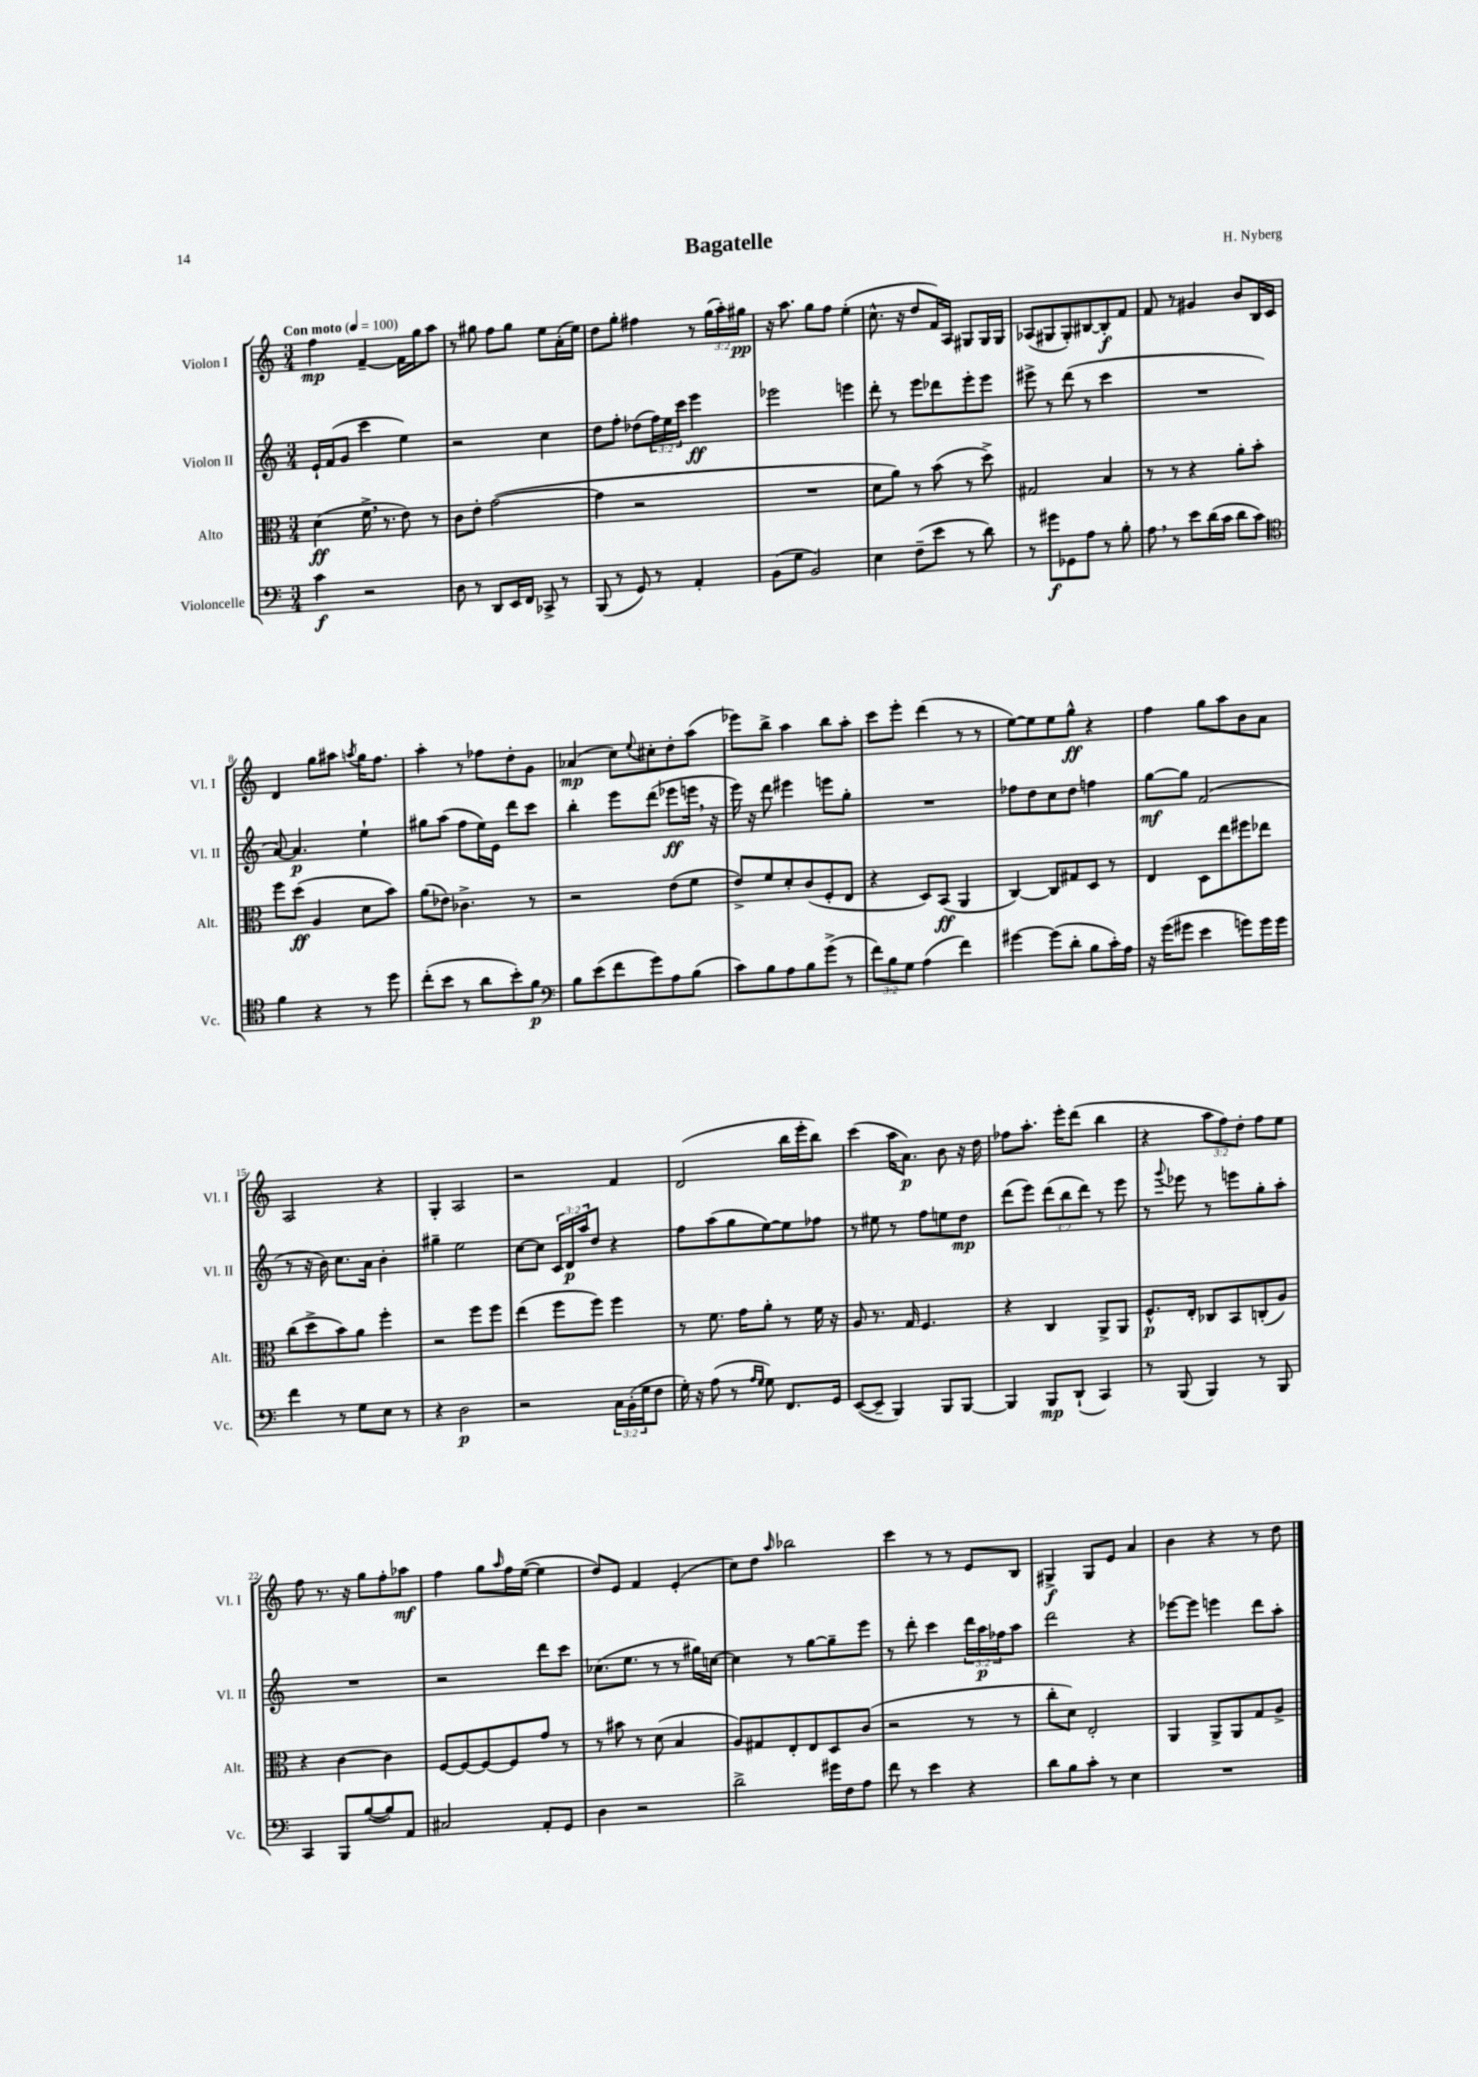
\header { title = "Bagatelle" composer = "H. Nyberg" }
<<
\new StaffGroup <<
\new Staff = "s0" \with { instrumentName = "Violon I" shortInstrumentName = "Vl. I" } {
    \clef treble \key c \major \numericTimeSignature \time 3/4 \override Staff.TupletNumber.text = #tuplet-number::calc-fraction-text \tempo "Con moto" 4 = 100
    f''4\mp f'4~-- f'16 g''16 a''8 |
    r8 gis''8 f''8 gis''8 e''8 a'16-.( e''16) |
    d''8 g''8-. fis''4 r8 \tuplet 3/2 { g''16( a''16-.) gis''16\pp } |
    r16 a''8. g''8 f''8 e''4-.( |
    c''8.-^ r16 d''8 f'16) a16 gis8 gis16 gis16 |
    aes8( gis8 gis8-.) bis8~ bis8-.\f f'8 |
    f'8 r8 gis'4 b'8 b16 c'16 |
    d'4 g''8 ais''8 \acciaccatura { a''8 } g''16 f''8. |
    a''4-. r8 fes''8 d''8-. g'8 |
    aes'4\mp( c''8) \appoggiatura { e''8 } cis''8-. d''8-. a''8( |
    ees'''8) b''8-> a''4 b''8 a''8-. |
    c'''8 e'''8-. d'''4( r8 r8 |
    e''8~) e''8 e''8 g''8-^\ff r4 |
    f''4 g''8 a''8 b'8 a'8 |
    a2 r4 |
    g4-. a2 |
    r2 f'4 |
    d'2( b''16 e'''16-. b''8) |
    c'''4( a''16 a'8.\p) b'8 r16 d''16 |
    fes''8 a''8.-. e'''16-. d'''8( b''4 |
    r4 \tuplet 3/2 { a''8 f''8) d''8-. } f''8 e''8 |
    f''8 r8. r16 g''8 f''8-. aes''8\mf |
    f''4 g''8 \grace { a''16 } f''16 e''16~( e''4 |
    d''8) e'8 f'4 e'4-.( |
    c''8) d''8 \grace { a''16 } bes''2 |
    c'''4 r8 r8 e'8 b8 |
    gis4->\f gis8 e'8 a'4 |
    b'4 r4 r8 d''8 \bar "|." |
}
\new Staff = "s1" \with { instrumentName = "Violon II" shortInstrumentName = "Vl. II" } {
    \clef treble \key c \major \numericTimeSignature \time 3/4 \override Staff.TupletNumber.text = #tuplet-number::calc-fraction-text
    e'16-! f'16( g'8 c'''4 e''4) |
    r2 c''4 |
    d''8 f''8-. des''8( \tuplet 3/2 { f''16) e''16 c'''16 } e'''4\ff |
    ees'''2 e'''4 |
    d'''8-. r8 e'''8 des'''8 e'''8-. e'''8 |
    eis'''8-> r8 d'''8( r8 c'''4 |
    R2. |
    a'8~) a'4.\p e''4-! |
    gis''8 a''8( f''8 e''16) e'16 d'''8 c'''8 |
    b''4-. e'''8 d'''8( ees'''8\ff e'''16 \breathe r16 |
    e'''16) r16 d'''8 eis'''4 e'''8 g''8-. |
    R2. |
    fes''8 d''8 c''8 d''8 f''4 |
    g''8~\mf g''8 f'2( |
    r8 r16 b'16) c''8. a'16 b'4-. |
    gis''4-- e''2 |
    c''8~ c''8 \tuplet 3/2 { c'16 d'16\p a''16 } d''8 r4 |
    f''8 a''8( g''8 e''8~) e''8 fes''8 |
    r8 eis''8 r8 f''8 e''8 d''8\mp |
    d'''8( e'''8) \tuplet 3/2 { d'''8( b''8 d'''8) } r8 e'''8 |
    r8 \appoggiatura { g'''8 } ees'''8 r8 e'''8 g''8-. a''8-. |
    R2. |
    r2 d'''8 c'''8 |
    ces''8.( e''8. r8 r8 gis''16) c''16~ |
    c''4 r8 g''8~ g''8-- e'''8 |
    r8 d'''8-. c'''4 \tuplet 3/2 { d'''16 a''16\p fes''16 } a''8 |
    d'''2 r4 |
    ees'''8~ ees'''8 e'''4 d'''8 a''8-. \bar "|." |
}
\new Staff = "s2" \with { instrumentName = "Alto" shortInstrumentName = "Alt." } {
    \clef alto \key c \major \numericTimeSignature \time 3/4
    d'4\ff( f'16-> \breathe r8. e'8) r8 |
    c'8 e'8-. g'2~( |
    g'4 r2 |
    R2. |
    d'8 a'8) r8 b'8( r8 d''8->) |
    gis2 b4 |
    r8 r8 r4 a'8-. b'8-. |
    f''8 d''8\ff( a4 d'8 b'8) |
    a'8( ees'8) ces'4.-> r8 |
    r2 e'8( f'8 |
    e'8->) f'8 d'8-. c'8( f8-. e8 |
    r4 d8) b,8\ff( a,4 |
    c4~) c8 gis8 d8 r8 |
    e4 d8 e''8 fis''8 ees''8 |
    c''8( d''8-> b'8) a'8 f''4-. |
    r2 f''8 f''8 |
    e''4( f''8 f''8) f''4 |
    r8 f'8. g'16 a'8-. r8 f'16 r16 |
    a8 r8. g16 f4. |
    r4 c4 a,8-> a,8 |
    f8.-^\p e16-. ces8 b,8 c8-.( a8) |
    r4 c'4~ c'4 |
    f8~ f8~ f8~ f8 g'8 r8 |
    r8 bis'8 r8 d'8( b4 |
    a8) gis8 e8-. e8 d8 c'8( |
    r2 r8 r8 |
    c''8-. d'8) e2-. |
    a,4 a,8-> a,8 g8 a8-> \bar "|." |
}
\new Staff = "s3" \with { instrumentName = "Violoncelle" shortInstrumentName = "Vc." } {
    \clef bass \key c \major \numericTimeSignature \time 3/4 \override Staff.TupletNumber.text = #tuplet-number::calc-fraction-text
    c'4\f r2 |
    d8 r8 d,8 e,16 f,16 ces,8-> r8 |
    b,,8( r8 g,8) r8 a,4-. |
    b,8( g8 b,2) |
    e4 f8--( e'8 r8 d'8) |
    r8 gis'8\f ges,8 a8 r8 b8-. |
    a8 \breathe r8 e'8 d'16( c'16 d'8 c'8) |
    \clef tenor f'4 r4 r8 d''8 |
    c''8-.( b'8 r8 a'8 b'8-.) f'8\p |
    \clef bass b8 e'8( f'8 g'8) a8 b8( |
    c'8) b8 a8 b8 g'8->( r8 |
    \tuplet 3/2 { f'8) b8 g8 } a4( f'4) |
    gis'4~ gis'8( d'8-. b8 c'16-.) a16 |
    r16 g'16( gis'8 e'4 g'8) g'16 g'16 |
    f'4 r8 g8 e8 r8 |
    r4 d2\p |
    r2 \tuplet 3/2 { c16 b,16-.( g16 } f8 |
    g16-.) r16 a8( r8 \grace { a16 g16 } g8) f,8. g,16 |
    e,8~( e,8-- b,,4) b,,8 b,,8~ |
    b,,4 b,,8\mp d,8-!( c,4) |
    r8 b,,8( b,,4) r8 b,,8 |
    c,4 b,,8 b8~( b8) a,8 |
    cis2 a,8-. g,8 |
    d4 r2 |
    d'2-> gis'16 f16 a8 |
    f'8 r8 e'4 r4 |
    d'8 b8 c'8-. r8 e4 |
    R2. \bar "|." |
}
>>
>>
